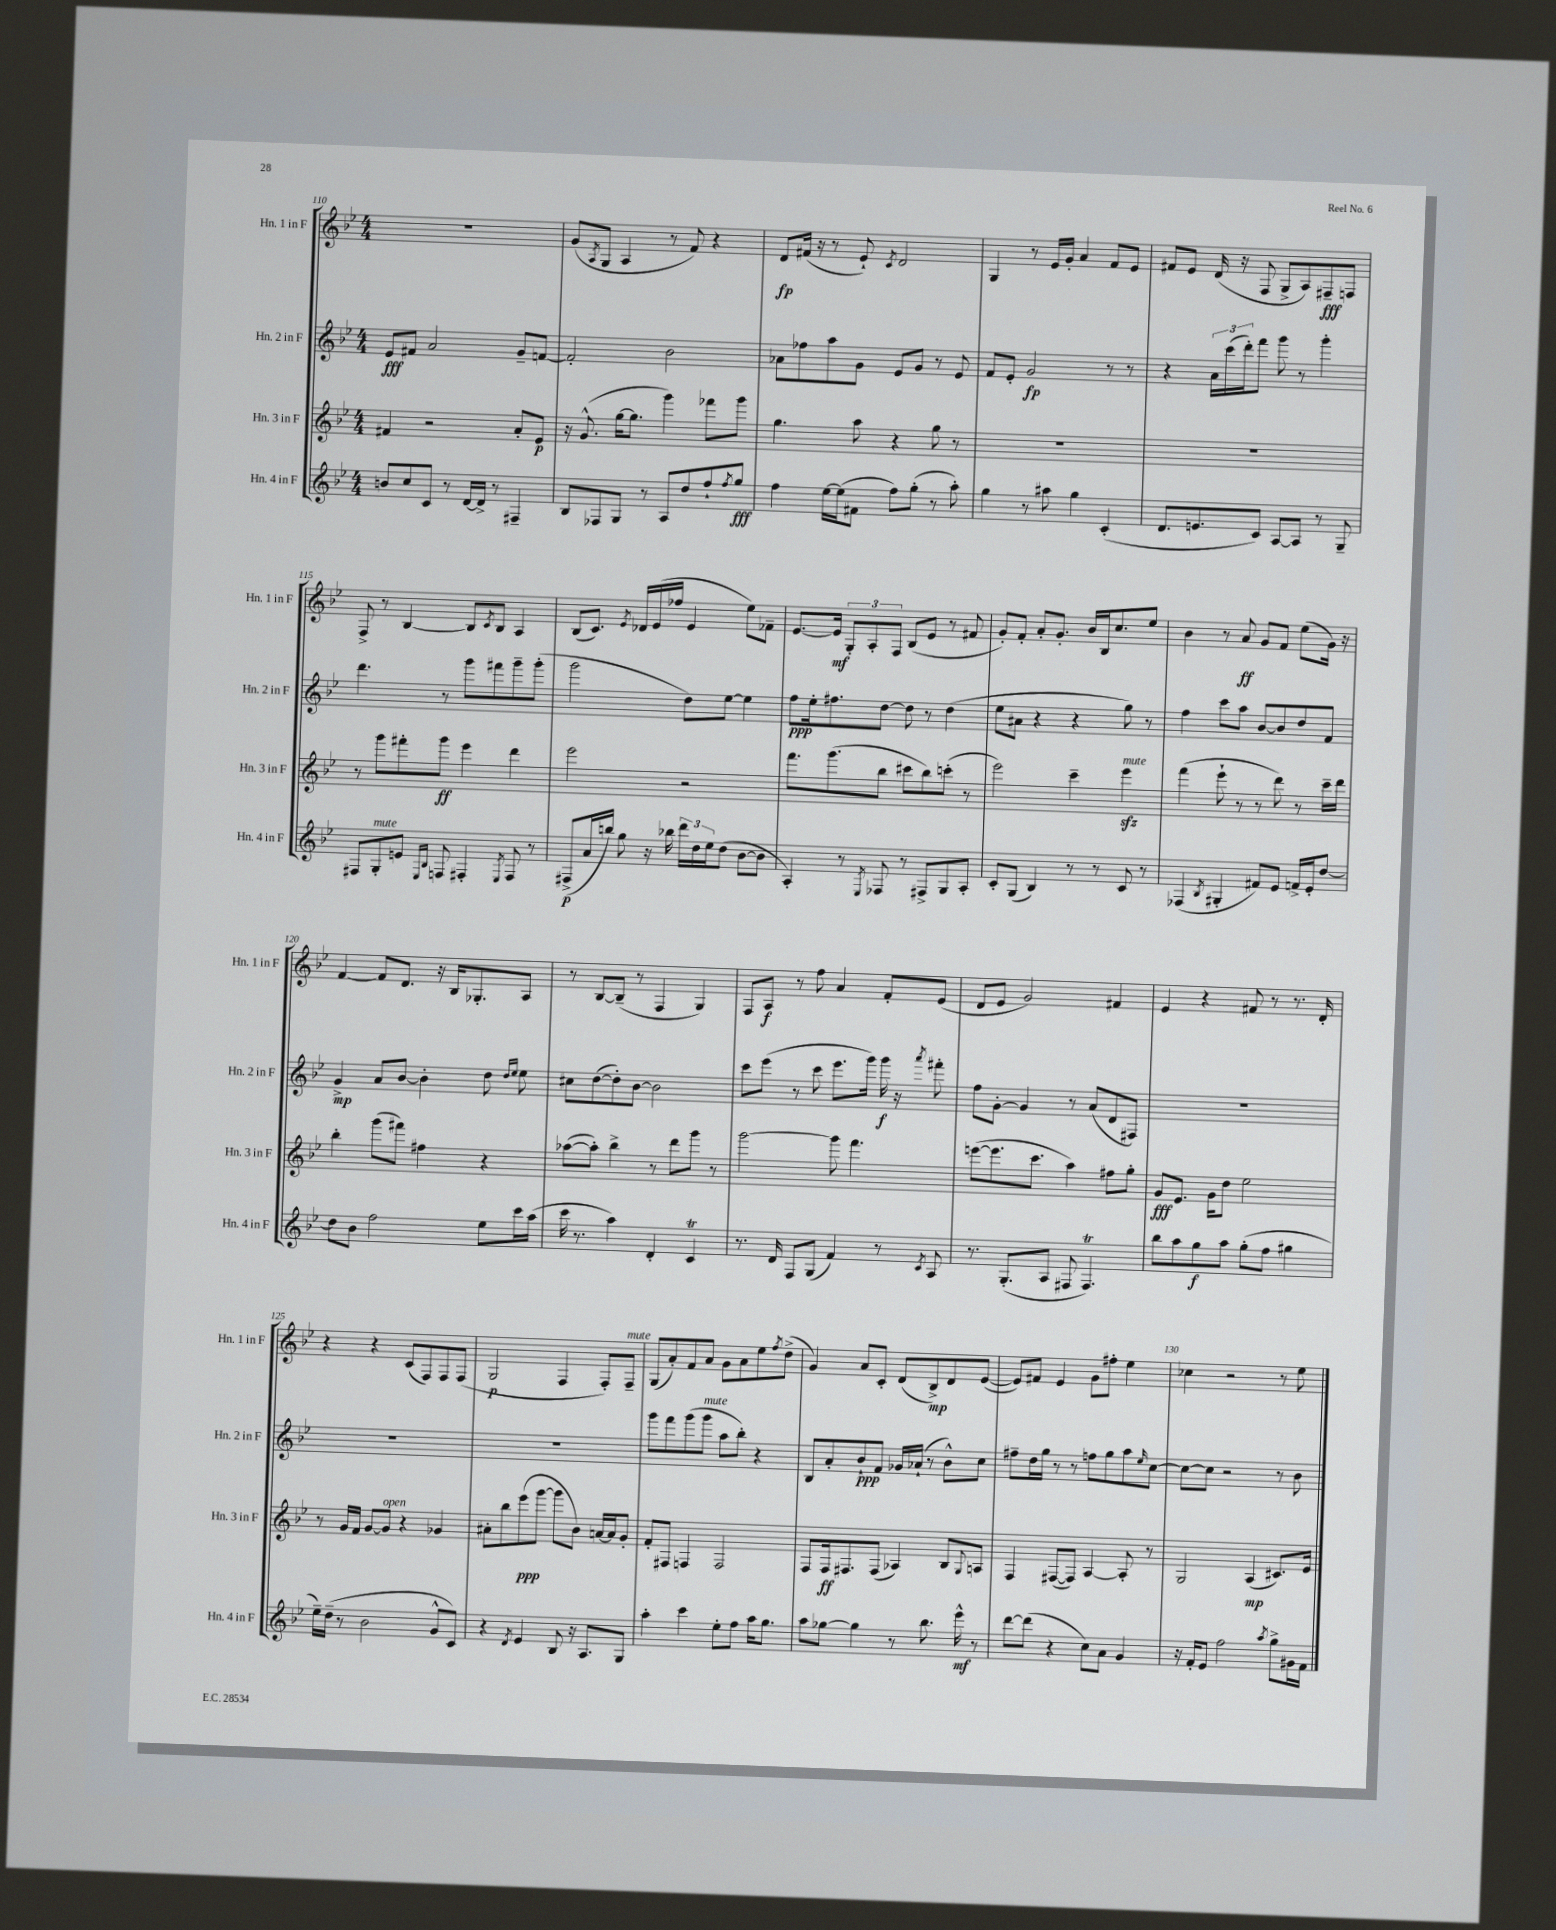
<<
\new StaffGroup <<
\new Staff = "s0" \with { instrumentName = "Hn. 1 in F" shortInstrumentName = "Hn. 1 in F" } {
    \clef treble \key bes \major \numericTimeSignature \time 4/4
    R1 |
    g'8( \acciaccatura { a8 } g8 a4 r8 f'8) r4 |
    d'8\fp fis'16( r16 r8 ees'8-!) \acciaccatura { c'8 } d'2 |
    g4 r8 ees'16 g'16-. a'4 f'8 ees'8 |
    fis'8 ees'8 d'16( r16 f8 g8-> a8) fis8--\fff f8 |
    f8-> r8 bes4~ bes8 \acciaccatura { c'8 } bes8 a4 |
    bes8( c'8.) \acciaccatura { ees'8 } des'16 ees'16( fes''16 ees'4 ees''8) fes'8-- |
    ees'8.~ ees'16\mf \tuplet 3/2 { g8-. a8-. f8 } bes8( ees'8 r8 fis'8 |
    g'8-.) f'8-. a'8-. g'8.-. bes'16 bes16 c''8. ees''8 |
    bes'4 r8 a'8\ff g'8 f'8 ees''8( g'16) r16 |
    f'4~ f'8 d'8. r16 bes16 ges8.-. a8 |
    r8 bes8~ bes8--( r8 f4 g4) |
    f8 a8\f r8 f''8 a'4 f'8-. ees'8( |
    d'8 ees'8 g'2) fis'4 |
    ees'4 r4 fis'8 r8 r8. d'16-. |
    r4 r4 c'8( f8) f8 f8( |
    g2\p f4 f8-.) f8--^\markup { \italic "mute" } |
    g8( a'8-.) f'8 a'8 g'8 a'8 ees''8 \acciaccatura { f''8 } d''8->( |
    g'4) a'8 c'8-. d'8( bes8->\mp) d'8 ees'8~( |
    ees'8) fis'8 ees'4 g'8 fis''8-. ees''4 |
    ces''4 r2 r8 ees''8 \bar "|." |
}
\new Staff = "s1" \with { instrumentName = "Hn. 2 in F" shortInstrumentName = "Hn. 2 in F" } {
    \clef treble \key bes \major \numericTimeSignature \time 4/4
    ees'8\fff fis'8 a'2 g'8-- f'8~ |
    f'2-. bes'2 |
    aes'8 fes''8 a''8 g'8 ees'8 g'8 r8 ees'8 |
    f'8 ees'8-. g'2\fp r8 r8 |
    r4 \tuplet 3/2 { a'16 c'''16( d'''16-.) } f'''8 g'''8 r8 g'''4-. |
    d'''4. r8 g'''8 fis'''8 g'''8-- g'''8-.( |
    g'''2 d''8) ees''8~ ees''4 |
    f''8\ppp ees''16-. fis''8. d''8~ d''8 r8 d''4( |
    ees''8 ais'8 r4 r4 g''8) r8 |
    f''4 c'''8 a''8 bes'8~ bes'8 d''8 f'8 |
    g'4->\mp a'8 bes'8~ bes'4-. d''8 \grace { d''16 ees''16 } ees''8 |
    cis''8 d''8~( d''8-.) bes'8~ bes'2 |
    c'''8 ees'''8( r8 c'''8 ees'''8. g'''16) g'''16\f r16 \acciaccatura { a'''8 } fis'''8-. |
    f''8 g'8~-. g'4 r8 a'8( d'8 fis8) |
    R1 |
    R1 |
    R1 |
    g'''8 f'''8 g'''8( g'''8^\markup { \italic "mute" } a''8 bes''8-.) r4 |
    bes8 a'8-. bes'8-!\ppp f'8 ges'16 aes'16-!( r8 bes'8-^) c''8 |
    fis''8-- d''16 g''16 r8 r8 f''8 g''8 a''8 \grace { ees''16 } c''8~ |
    c''8~ c''8 r2 r8 bes'8 \bar "|." |
}
\new Staff = "s2" \with { instrumentName = "Hn. 3 in F" shortInstrumentName = "Hn. 3 in F" } {
    \clef treble \key bes \major \numericTimeSignature \time 4/4
    fis'4 r2 a'8-. ees'8\p |
    r16 g'8.-^( g''16~ g''8. g'''4) fes'''8 g'''8 |
    g''4. a''8 r4 g''8 r8 |
    R1 |
    R1 |
    r8 g'''8 fis'''8-. g'''8\ff ees'''4 d'''4 |
    ees'''2 r2 |
    f'''8. g'''8.( bes''8 cis'''8 bes''8) c'''8-.( r8 |
    ees'''2) c'''4-- ees'''4\sfz^\markup { \italic "mute" } |
    f'''4( ees'''8-! r8 r8 d'''8) r8 c'''16-- d'''16 |
    bes''4-. g'''8( fis'''8) fis''4 r4 |
    aes''8~( aes''8-.) bes''4-> r8 d'''8 g'''8 r8 |
    g'''2~ g'''8 f'''4. |
    e'''8~( e'''8. c'''8. a''4) fis''8 g''8-. |
    g'8\fff ees'8. g'16 d''8 ees''2 |
    r8 g'16 f'16 g'8~ g'8^\markup { \italic "open" } r4 ges'4 |
    ais'8-. bes''8 ees'''8\ppp( g'''8~ g'''8 bes'8) a'16~ a'16 g'8-. |
    f'8-. fis8 f4 f2 |
    f8 f16\ff fis8. fis8( aes4) bes8 \appoggiatura { g8 } a8 |
    f4 fis8~( fis8) a4~ a8-. r8 |
    g2 a4\mp( cis'8.) ees'16 \bar "|." |
}
\new Staff = "s3" \with { instrumentName = "Hn. 4 in F" shortInstrumentName = "Hn. 4 in F" } {
    \clef treble \key bes \major \numericTimeSignature \time 4/4
    b'8 c''8 c'8 r8 d'16~ d'16-> r8 fis4-- |
    bes8 fes8 g8 r8 a8 d''8 f''8-! \acciaccatura { f''8 } g''8\fff |
    f''4 ees''16~ ees''16( fis'8 f''8) g''8-.( r8 a''8-.) |
    g''4 r8 ais''8 g''4 c'4-.( |
    d'8. e'8. c'8) a8~ a8 r8 g8-- |
    fis8 g8-.^\markup { \italic "mute" } e'8 \grace { ees16 bes16 } f8 fis4-. \acciaccatura { ees8 } fis8 r8 |
    fis8->\p( a'16 b''16) g''8 r16 bes''16 \tuplet 3/2 { d'''16 d''16 ees''16 } d''8( bes'8~ bes'8 |
    a4-.) r8 \acciaccatura { ees8 } fes8 r8 fis8-> g8 a8-. |
    c'8-. g8( bes4) r8 r8 c'8 r8 |
    fes4( \acciaccatura { bes8 } gis4-. fis'8) ees'8 f'16-> ees'16-. d''8~ |
    d''8 bes'8 f''2 ees''8 c'''16 a''16( |
    c'''16 r8. a''4) d'4-. c'4\trill |
    r8. d'16 f8 g8( f'4) r8 \acciaccatura { c'8 } a8 |
    r8. g8.-.( a8 fis8 fis4.\trill) |
    bes''8 a''8 g''8\f a''8 g''8-.( f''8 gis''4 |
    ees''16--) d''16--( r8 bes'2 g'8-^ c'8) |
    r4 \acciaccatura { d'8 } ees'4 bes8 r16 a8. g8 |
    a''4-. c'''4 ees''8-. f''8 a''16 g''8. |
    a''8 ges''8~ ges''4 r8 bes''8. ees'''16-^\mf r8 |
    d'''8~ d'''8( r4 c''8) a'8 g'4 |
    r16 f'16-. ees'8 f''2 \acciaccatura { a''8 } g''8-> gis'16 f'16 \bar "|." |
}
>>
>>
\layout { \context { \Score currentBarNumber = #110 \override BarNumber.break-visibility = ##(#f #t #t) barNumberVisibility = #(every-nth-bar-number-visible 5) } }
